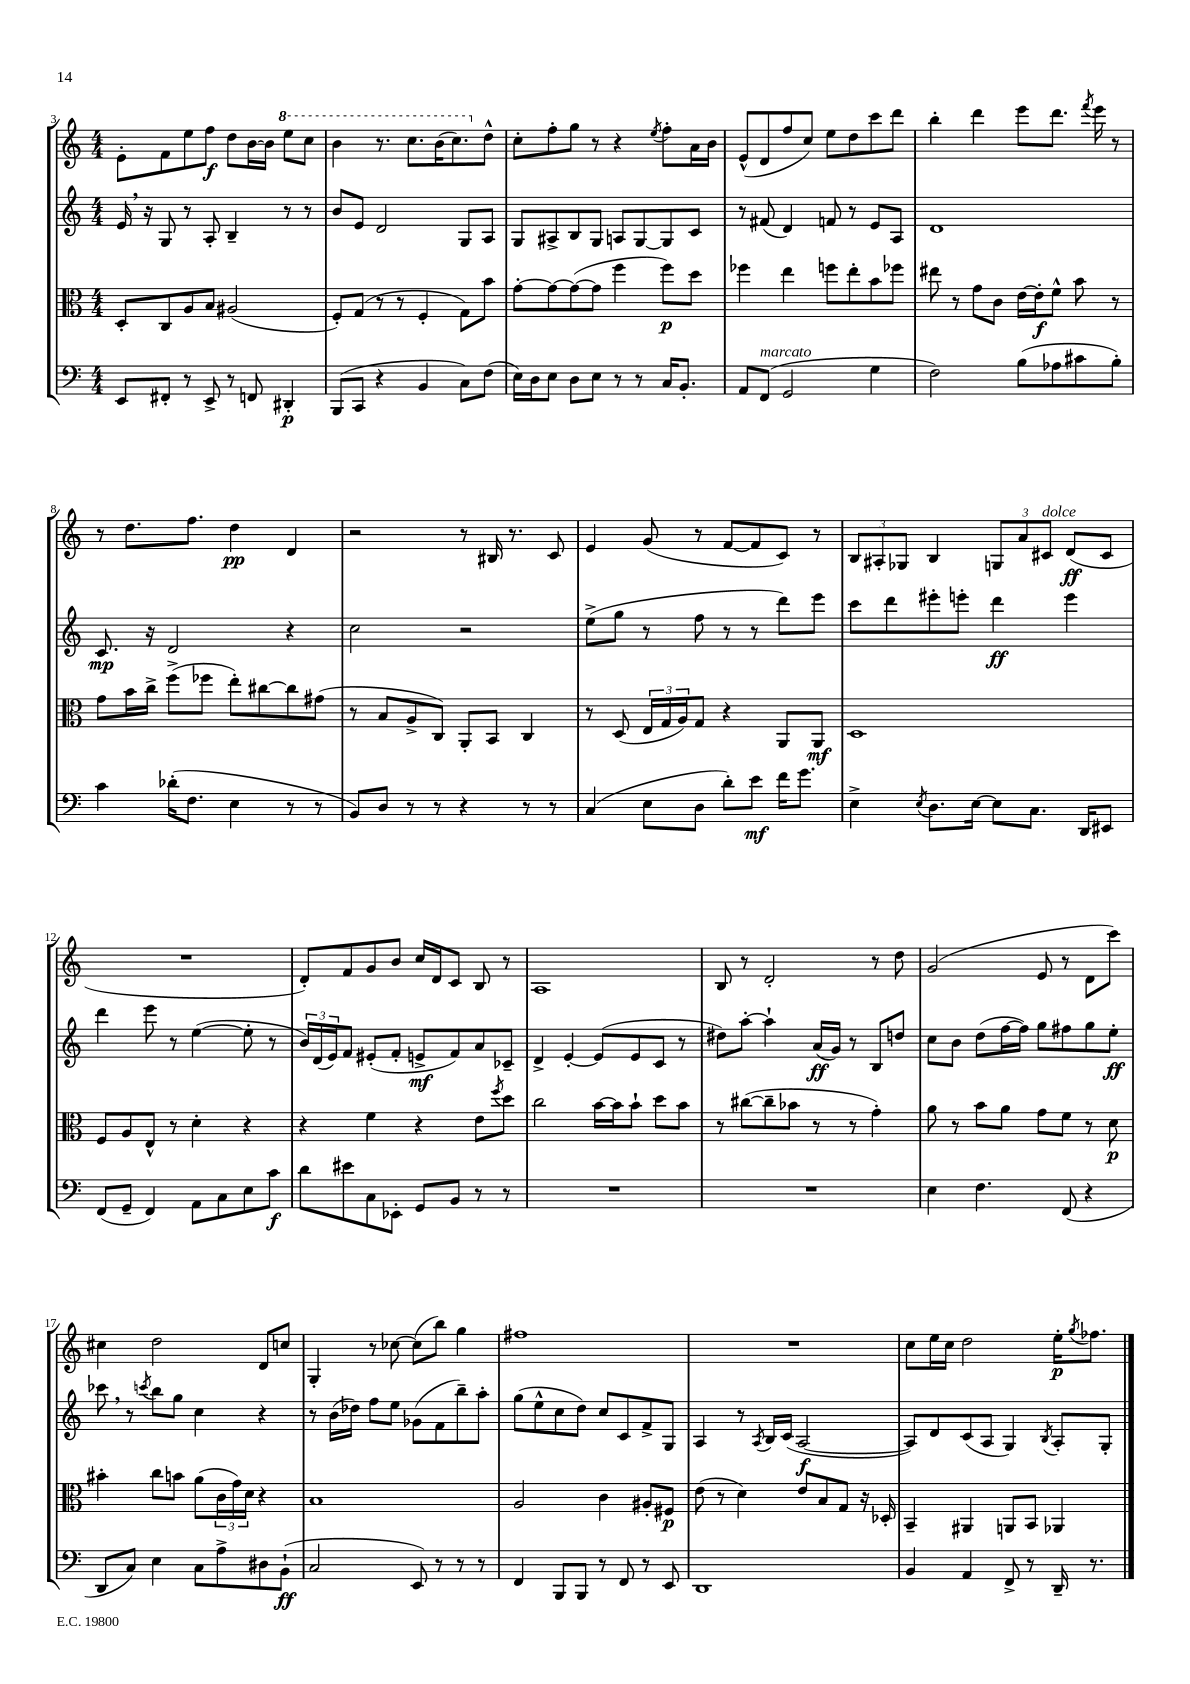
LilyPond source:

<<
\new StaffGroup <<
\new Staff = "s0" {
    \clef treble \key c \major \numericTimeSignature \time 4/4
    e'8-. f'8 e''8 f''8\f d''8 b'16~ b'16 \ottava #1 e'''8 c'''8 |
    b''4 r8. c'''8. b''16( c'''8.) \ottava #0 d''8-^ |
    c''8-. f''8-. g''8 r8 r4 \acciaccatura { e''8 } f''8-. a'16 b'16 |
    e'8-^( d'8 f''8 c''8) e''8 d''8 c'''8 d'''8 |
    b''4-. d'''4 e'''8 d'''8. \acciaccatura { f'''8 } e'''16 r8 |
    r8 d''8. f''8. d''4\pp d'4 |
    r2 r8 bis16 r8. c'8 |
    e'4 g'8( r8 f'8~ f'8 c'8) r8 |
    \tuplet 3/2 { b8 ais8-. ges8 } b4 \tuplet 3/2 { g8 a'8 cis'8^\markup { \italic "dolce" } } d'8\ff( cis'8 |
    R1 |
    d'8-.) f'8 g'8 b'8 c''16 d'16 c'8 b8 r8 |
    a1 |
    b8 r8 d'2-. r8 d''8 |
    g'2( e'8 r8 d'8 c'''8) |
    cis''4 d''2 d'8 c''8 |
    g4-. r8 ces''8~ ces''8( b''8) g''4 |
    fis''1 |
    R1 |
    c''8 e''16 c''16 d''2 e''16-.\p \acciaccatura { g''8 } fes''8. \bar "|." |
}
\new Staff = "s1" {
    \clef treble \key c \major \numericTimeSignature \time 4/4
    e'16 \breathe r16 g8 r8 a8-. b4-- r8 r8 |
    b'8 e'8 d'2 g8 a8 |
    g8 ais8-> b8 g8 a8 g8~ g8 c'8 |
    r8 fis'8( d'4) f'8 r8 e'8 a8 |
    d'1 |
    c'8.\mp r16 d'2 r4 |
    c''2 r2 |
    e''8->( g''8 r8 f''8 r8 r8 d'''8) e'''8 |
    c'''8 d'''8 eis'''8-. e'''8-. d'''4\ff e'''4 |
    d'''4 e'''8 r8 e''4~( e''8-. r8 |
    \tuplet 3/2 { b'16) d'16( e'16) } f'8 eis'8-.( f'8-. e'8->\mf f'8) a'8 ces'8-- |
    d'4-> e'4~-. e'8( e'8 c'8 r8 |
    dis''8) a''8~-. a''4-! a'16\ff( g'16) r8 b8 d''8 |
    c''8 b'8 d''8( f''16~ f''16) g''8 fis''8 g''8 e''8-.\ff |
    ces'''8 \breathe r8 \acciaccatura { c'''8 } b''8 g''8 c''4 r4 |
    r8 b'16( des''16) f''8 e''8 ges'8( f'8 b''8--) a''8-. |
    g''8( e''8-^ c''8 d''8) c''8 c'8 f'8-> g8 |
    a4 r8 \acciaccatura { a8 } b16 c'16( a2~\f |
    a8) d'8 c'8( a8 g4) \acciaccatura { b8 } a8-. g8-. \bar "|." |
}
\new Staff = "s2" {
    \clef alto \key c \major \numericTimeSignature \time 4/4
    d8-. c8 a8 b8 ais2( |
    f8-.) g8( r8 r8 f4-. g8) b'8 |
    g'8~-. g'8~ g'8~( g'8 f''4 f''8\p) d''8 |
    fes''4 e''4 f''8 e''8-. b'8 fes''8 |
    eis''8 r8 g'8 c'8 e'16~ e'16-.\f f'8-^ b'8 r8 |
    g'8 b'16 c''16-> f''8->( fes''8 e''8-.) cis''8~ cis''8 gis'8( |
    r8 b8 a8-> c8) a,8-. b,8 c4 |
    r8 d8( \tuplet 3/2 { e16 g16 a16) } g8 r4 a,8 a,8\mf |
    d1 |
    f8 a8 e8-^ r8 d'4-. r4 |
    r4 f'4 r4 e'8 \acciaccatura { f''8 } d''8 |
    c''2 b'16~ b'16 b'8-! d''8 b'8 |
    r8 cis''8~( cis''8-- bes'8 r8 r8 g'4-.) |
    a'8 r8 b'8 a'8 g'8 f'8 r8 d'8\p |
    bis'4-. c''8 b'8 a'8( \tuplet 3/2 { c'16 g'16) d'16 } r4 |
    b1 |
    a2 c'4 ais8-. fis8\p |
    e'8( r8 d'4) e'8 b8 g8 r16 des16-. |
    b,4-- ais,4 a,8 b,8 aes,4 \bar "|." |
}
\new Staff = "s3" {
    \clef bass \key c \major \numericTimeSignature \time 4/4
    e,8 fis,8-. r8 e,8-> r8 f,8 dis,4-.\p |
    b,,8( c,8 r4 b,4 c8) f8( |
    e16) d16 e8 d8 e8 r8 r8 c16 b,8.-. |
    a,8 f,8^\markup { \italic "marcato" }( g,2 g4 |
    f2) b8( aes8 cis'8 b8-.) |
    c'4 des'16-.( f8. e4 r8 r8 |
    b,8) d8 r8 r8 r4 r8 r8 |
    c4( e8 d8 d'8-.) e'8\mf f'16 g'8. |
    e4-> \acciaccatura { e8 } d8. e16~ e8 c8. d,16 eis,8 |
    f,8( g,8-- f,4) a,8 c8 e8 c'8\f |
    d'8 eis'8 c8 ees,8-. g,8 b,8 r8 r8 |
    R1 |
    R1 |
    e4 f4. f,8( r4 |
    d,8 c8) e4 c8 a8-> dis8 b,8-!\ff( |
    c2 e,8) r8 r8 r8 |
    f,4 b,,8 b,,8 r8 f,8 r8 e,8 |
    d,1 |
    b,4 a,4 f,8-> r8 d,16-- r8. \bar "|." |
}
>>
>>
\layout { \context { \Score currentBarNumber = #3 } }
